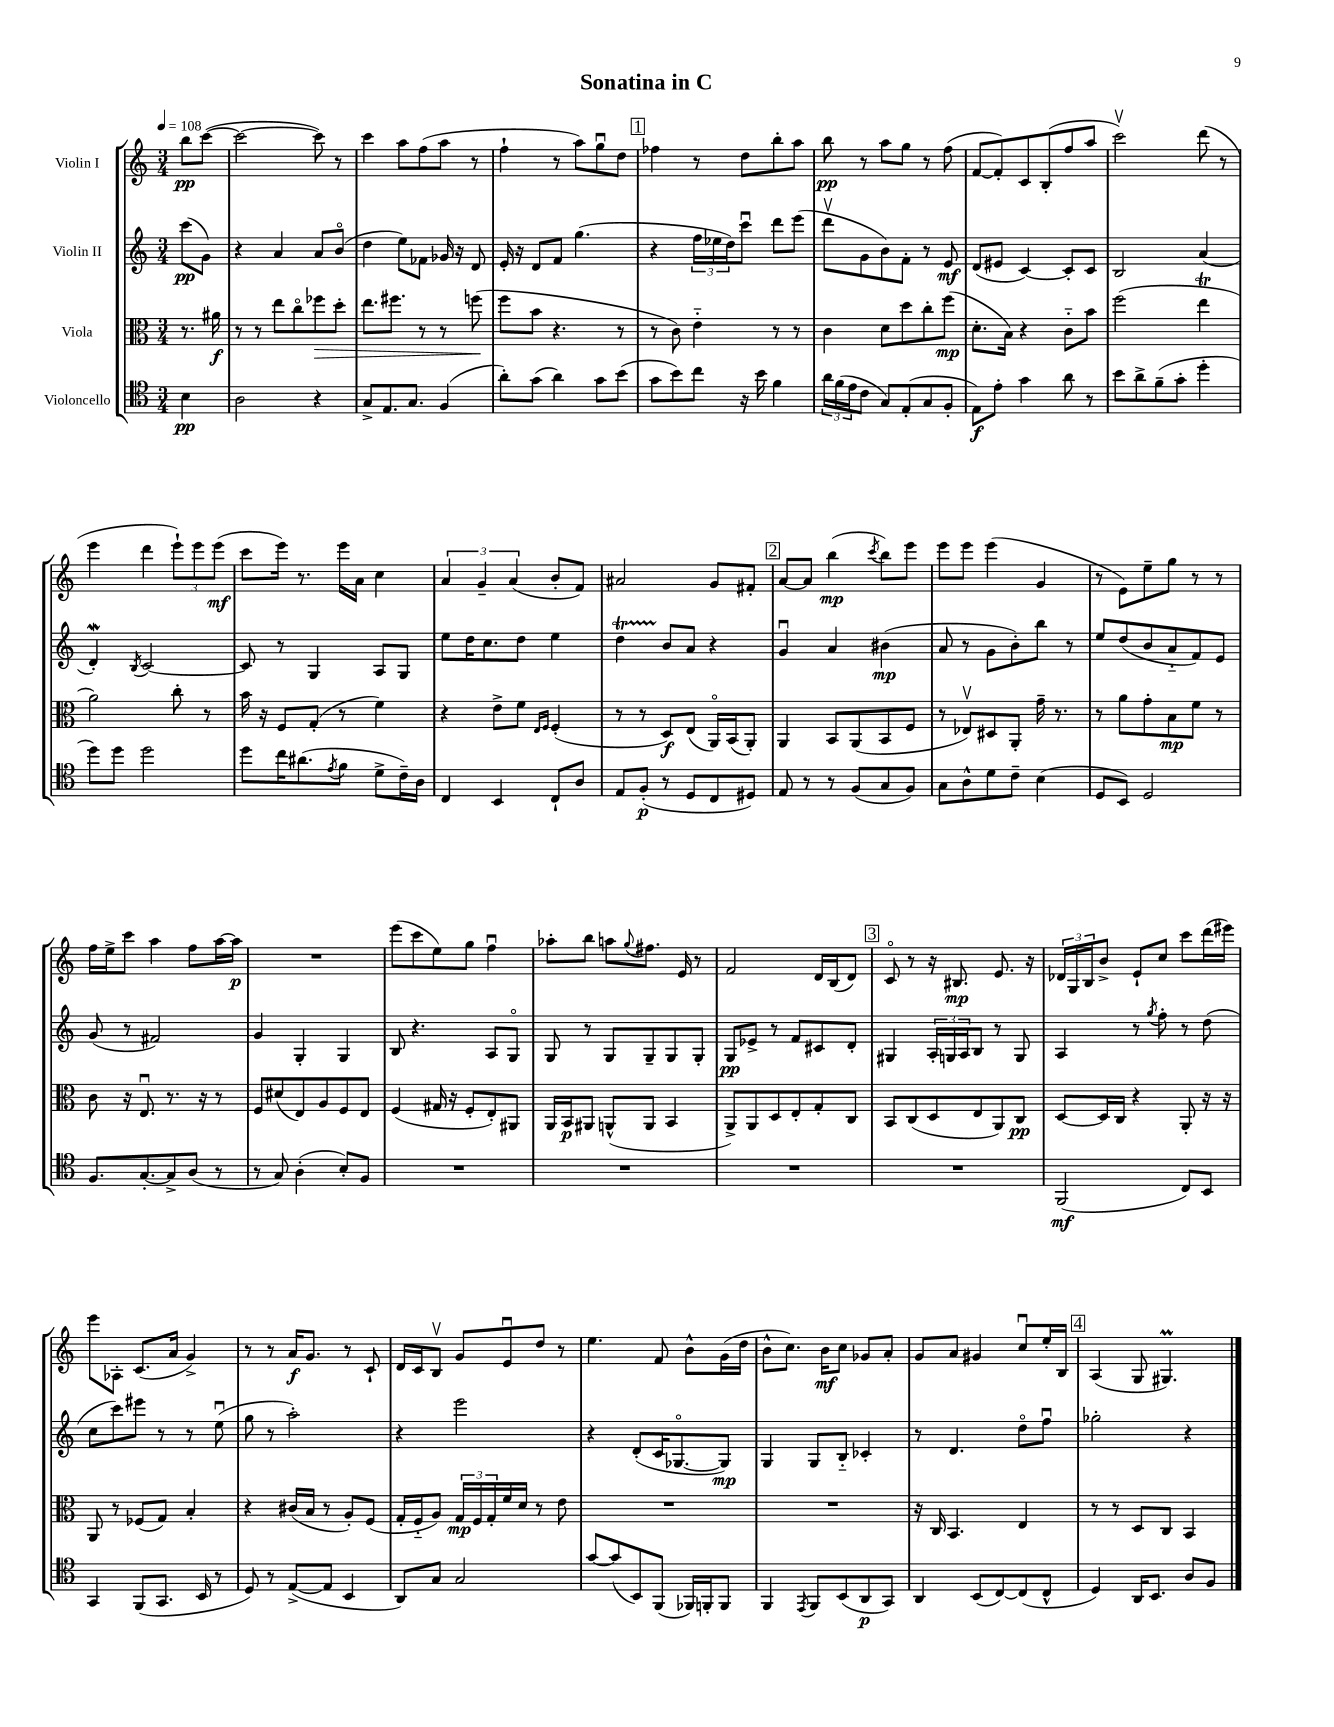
\header { title = "Sonatina in C" }
<<
\new StaffGroup <<
\new Staff = "s0" \with { instrumentName = "Violin I" } {
    \clef treble \key c \major \numericTimeSignature \time 3/4 \partial 4 \tempo 4 = 108
    b''8\pp c'''8~( |
    c'''2~ c'''8) r8 |
    c'''4 a''8 f''8( a''8 r8 |
    f''4-! r8 a''8) g''8\downbow d''8 |
    \mark \markup { \box "1" } fes''4 r8 d''8 b''8-. a''8 |
    b''8\pp r8 a''8 g''8 r8 f''8( |
    f'8~ f'8-.) c'8 b8-.( f''8 a''8 |
    c'''2\upbow) d'''8( r8 |
    e'''4 d'''4 \tuplet 3/2 { e'''8-!) e'''8 e'''8\mf( } |
    c'''8 e'''16) r8. e'''16 a'16 c''4 |
    \tuplet 3/2 { a'4 g'4-- a'4( } b'8-. f'8) |
    ais'2 g'8 fis'8-. |
    \mark \markup { \box "2" } a'8~ a'8 b''4\mp( \acciaccatura { c'''8 } b''8) e'''8 |
    e'''8 e'''8 e'''4( g'4 |
    r8 e'8) e''8-- g''8 r8 r8 |
    f''16 e''16-> c'''8 a''4 f''8 a''16~ a''16\p |
    R2. |
    e'''8( c'''8 e''8) g''8 f''4\downbow |
    aes''8-. b''8 a''8 \appoggiatura { g''8 } fis''8. e'16 r8 |
    f'2 d'16 b16( d'8) |
    \mark \markup { \box "3" } c'8\flageolet r8 r16 bis8.\mp e'8. r16 |
    \tuplet 3/2 { des'16 g16 b16 } b'8-> e'8-! c''8 c'''8 d'''16( eis'''16) |
    e'''8 aes8-. c'8.( a'16 g'4->) |
    r8 r8 a'16\f g'8. r8 c'8-! |
    d'16 c'16 b8\upbow g'8 e'8\downbow d''8 r8 |
    e''4. f'8 b'8-^ g'16( d''16 |
    b'8-^ c''8.) b'16\mf c''8 ges'8 a'8-. |
    g'8 a'8 gis'4 c''8\downbow e''16-. b16 |
    \mark \markup { \box "4" } a4( g8 gis4.\prall) \bar "|." |
}
\new Staff = "s1" \with { instrumentName = "Violin II" } {
    \clef treble \key c \major \numericTimeSignature \time 3/4 \partial 4
    c'''8\pp( g'8) |
    r4 a'4 a'8 b'8\flageolet( |
    d''4 e''8) fes'8 ges'16 r16 d'8 |
    e'16-. r16 d'8 f'8 g''4.( |
    \mark \markup { \box "1" } r4 \tuplet 3/2 { f''16 ees''16 d''16) } c'''8\downbow d'''8 e'''8( |
    d'''8\upbow g'8 b'8) f'8-. r8 e'8\mf |
    d'8( eis'8 c'4~) c'8-. c'8 |
    b2 a'4( |
    d'4-.\mordent) \acciaccatura { b8 } c'2~ |
    c'8 r8 g4 a8 g8 |
    e''8 d''16 c''8. d''8 e''4 |
    d''4\startTrillSpan b'8\stopTrillSpan a'8 r4 |
    \mark \markup { \box "2" } g'4\downbow a'4 bis'4\mp( |
    a'8 r8 g'8 b'8-.) b''8 r8 |
    e''8 d''8( b'8 a'8-_ f'8) e'8 |
    g'8( r8 fis'2) |
    g'4 g4-. g4 |
    b8 r4. a8 g8\flageolet |
    g8 r8 g8 g8-- g8 g8-. |
    g8\pp ees'8-> r8 f'8 cis'8 d'8-. |
    \mark \markup { \box "3" } gis4 \tuplet 3/2 { a16-. g16 a16 } b8 r8 g8 |
    a4 r8 \acciaccatura { g''8 } f''8-. r8 d''8( |
    c''8 c'''8) eis'''8 r8 r8 e''8\downbow( |
    g''8 r8 a''2-.) |
    r4 e'''2 |
    r4 d'8-.( c'16 ges8.~\flageolet ges8\mp) |
    g4 g8 b8-_ ces'4-. |
    r8 d'4. d''8\flageolet f''8\downbow |
    \mark \markup { \box "4" } ges''2-. r4 \bar "|." |
}
\new Staff = "s2" \with { instrumentName = "Viola" } {
    \clef alto \key c \major \numericTimeSignature \time 3/4 \partial 4
    r8. ais'16\f |
    r8 r8 e''8 c''8\flageolet fes''8\> d''8-. |
    e''8. fis''8. r8 r8 f''8\!( |
    f''8 b'8 r4. r8 |
    \mark \markup { \box "1" } r8 c'8) e'4-_ r8 r8 |
    c'4 d'8 d''8 c''8-. f''8\mp( |
    d'8.-. b16) r4 c'8-_ b'8 |
    f''2( e''4\trill |
    a'2) c''8-. r8 |
    b'16 r16 f8 g8-.( r8 f'4) |
    r4 e'8-> f'8 \grace { e16 f16 } f4-.( |
    r8 r8 d8\f) e8( a,16\flageolet) b,16( a,8-.) |
    \mark \markup { \box "2" } a,4 b,8 a,8( b,8 f8 |
    r8 ees8\upbow) dis8 a,8-. g'16-- r8. |
    r8 a'8 g'8-. b8\mp f'8 r8 |
    c'8 r16 e8.\downbow r8. r16 r8 |
    f8 dis'8( e8) a8 f8 e8 |
    f4( gis16 r16 f8-. e8-.) ais,8 |
    a,16 b,16\p ais,8 a,8-^( a,8 b,4 |
    a,8->) a,8 d8 e8-. g8-. c8 |
    \mark \markup { \box "3" } b,8 c8( d8 e8 a,8) c8\pp |
    d8~ d16 c16 r4 a,8-. r16 r16 |
    a,8 r8 fes8( g8) b4-. |
    r4 cis'16( b16 r8 a8-.) f8( |
    g16-. f16-_ a8) \tuplet 3/2 { g16\mp f16 g16-. } f'16 d'16 r8 e'8 |
    R2. |
    R2. |
    r16 c16 b,4. e4 |
    \mark \markup { \box "4" } r8 r8 d8 c8 b,4 \bar "|." |
}
\new Staff = "s3" \with { instrumentName = "Violoncello" } {
    \clef tenor \key c \major \numericTimeSignature \time 3/4 \partial 4
    b4\pp |
    a2 r4 |
    g8-> e8. g8. f4( |
    a'8-.) g'8( a'4) g'8 b'8( |
    \mark \markup { \box "1" } g'8 b'8) c''8 r16 b'16 f'4 |
    \tuplet 3/2 { a'16 f'16( e'16 } c'8 g8) e8-.( g8 f8-. |
    e8\f) e'8-. g'4 a'8 r8 |
    b'8 a'8-> f'8--( g'8-. d''4-. |
    d''8) d''8 d''2 |
    d''8 c''16 ais'8.( \acciaccatura { e'8 } f'8 d'8-> c'16--) a16 |
    c4 b,4 c8-! a8 |
    e8 f8-.\p( r8 d8 c8 dis8) |
    \mark \markup { \box "2" } e8 r8 r8 f8( g8 f8) |
    g8 a8-^ d'8 c'8-- b4( |
    d8 b,8) d2 |
    f8. g8.~-. g8-> a8( r8 |
    r8 g8) a4-.( b8-.) f8 |
    R2. |
    R2. |
    R2. |
    \mark \markup { \box "3" } R2. |
    f,2\mf( c8) b,8 |
    g,4 f,8( g,8. b,16 r8 |
    d8) r8 e8~->( e8 b,4 |
    a,8) g8 g2 |
    g'8~ g'8( b,8) f,8( fes,16) f,16-. f,8 |
    f,4 \acciaccatura { e,8 } f,8 b,8( a,8\p g,8) |
    a,4 b,8( c8~) c8( c8-^ |
    \mark \markup { \box "4" } d4) a,16 b,8. a8 f8 \bar "|." |
}
>>
>>
\layout { \context { \Score \remove "Bar_number_engraver" } }
